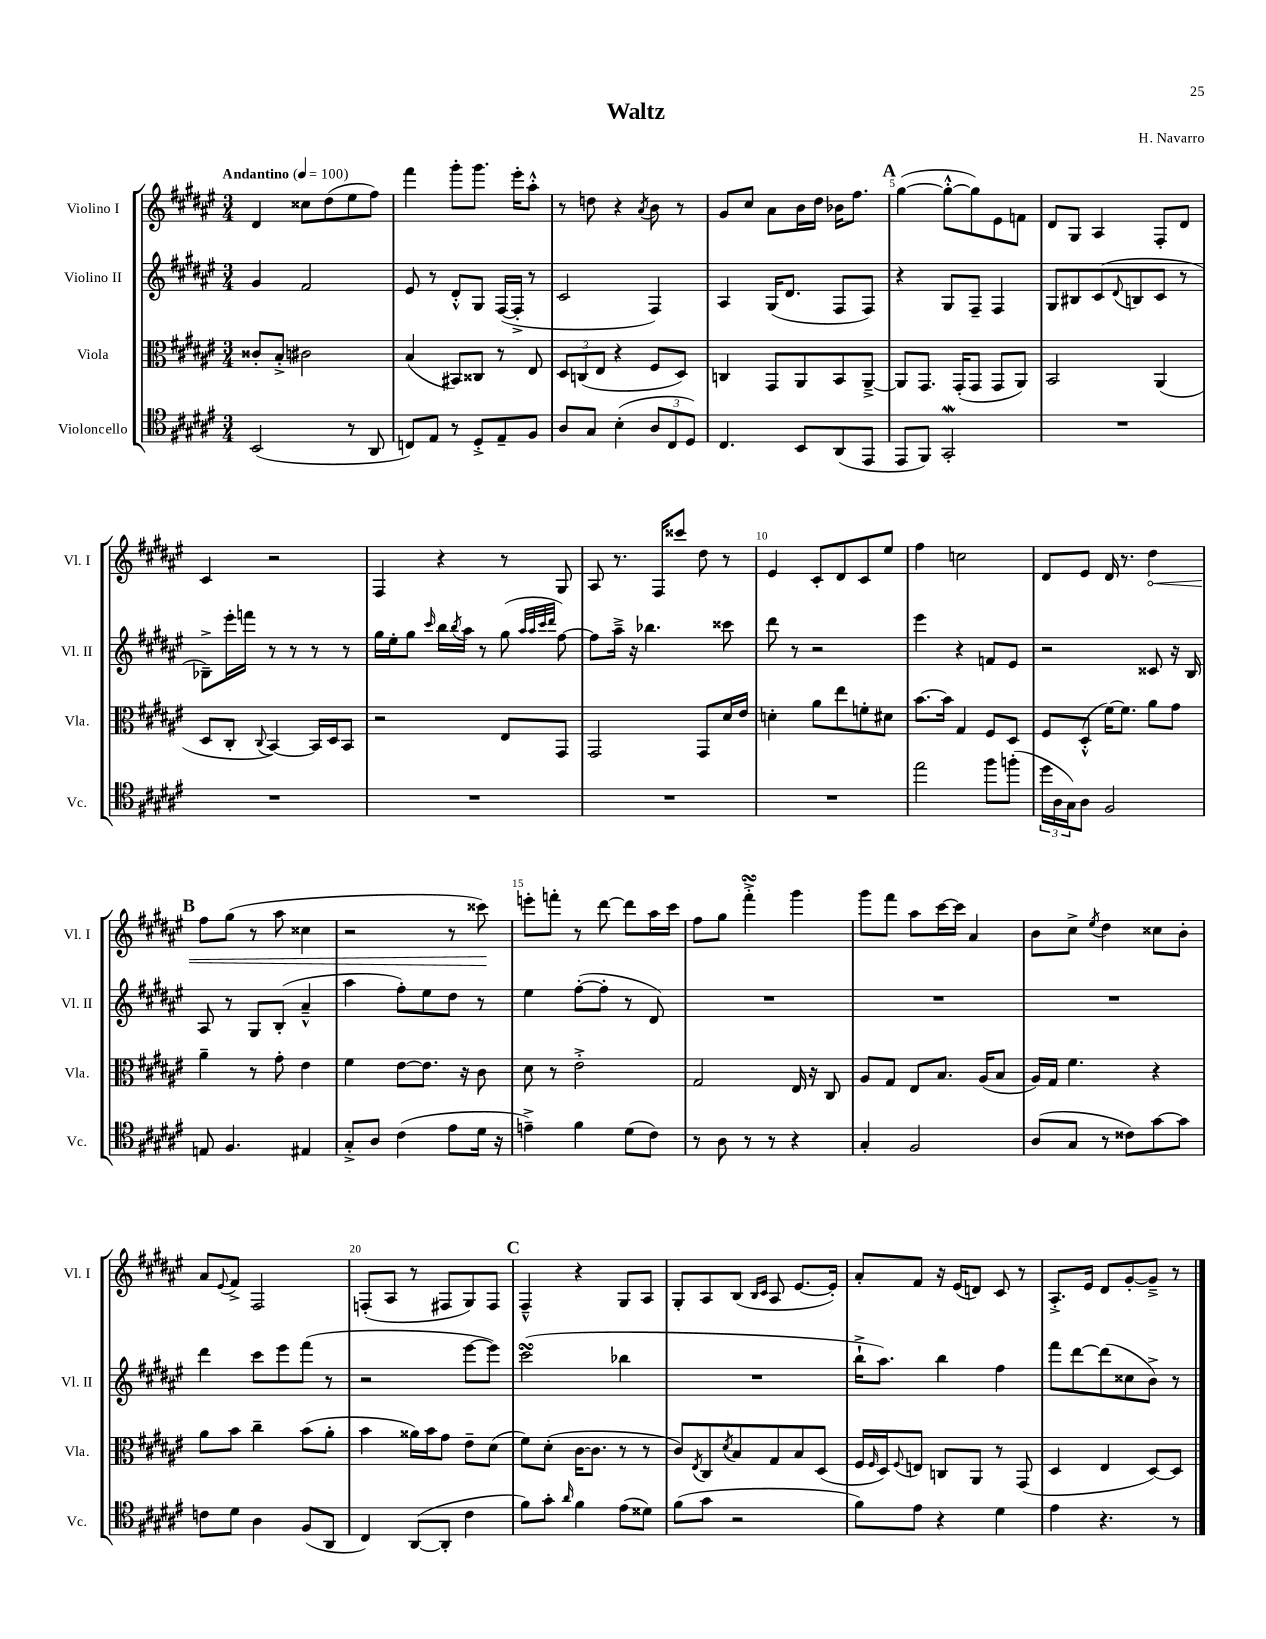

**kern	**kern	**kern	**kern
*staff4	*staff3	*staff2	*staff1
*clefC4	*clefC3	*clefG2	*clefG2
*k[f#c#g#d#a#e#]	*k[f#c#g#d#a#e#]	*k[f#c#g#d#a#e#]	*k[f#c#g#d#a#e#]
*M3/4	*M3/4	*M3/4	*M3/4
*MM100	*MM100	*MM100	*MM100
(2BB	8c##'	4g#	4d#
.	8B'^	.	.
.	2c#	2f#	8cc##
.	.	.	(8dd#
8r	.	.	8ee#
8AA#	.	.	8ff#)
=	=	=	=
8C)	(4B	8e#	4fff#
8E#	.	8r	.
8r	8BB#)	8d#'^^	8ggg#'
8D#'^	8C##	8G#	8.ggg#
8E#~	8r	([16F#	.
.	.	16F#'^]	16eee#'
8F#	8E#	8r	8aa#'^^
=	=	=	=
8A#	12D#	2c#	8r
.	(12C	.	.
8G#	.	.	8dd
.	12E#	.	.
(4B'	4r	.	4r
.	.	.	8qa#
12A#	8F#	4F#)	8b
12C#	.	.	.
.	8D#)	.	8r
12D#)	.	.	.
=	=	=	=
4.C#	4C	4A#	8g#
.	.	.	8cc#
.	8GG#	(16G#	8a#
.	.	8.d#	.
8BB	8AA#	.	16b
.	.	.	16dd#
(8AA#	8BB	8F#	16b-
.	.	.	8.ff#
8EE#	[8AA#~^	8F#)	.
=	=	=	=
8EE#	8AA#]	4r	([4gg#
8FF#)	8.GG#	.	.
2GG#'	.	8G#	8gg#'^^_
.	(16GG#'	.	.
.	8GG#	8F#~	8gg#])
.	8GG#	4F#	8e#
.	8AA#)	.	8f
=	=	=	=
2.r	2BB	8G#	8d#
.	.	8B#	8G#
.	.	(8c#	4A#
.	.	8qqd#	.
.	.	8B	.
.	(4AA#	8c#	8F#'
.	.	8r	8d#
=	=	=	=
2.r	8D#	8B-~^)	4c#
.	8C#'	16eee#'	.
.	.	16fff	.
.	8qqC#	.	.
.	[4BB)	8r	2r
.	.	8r	.
.	16BB]	8r	.
.	16D#	.	.
.	8BB	8r	.
=	=	=	=
2.r	2r	16gg#	4F#
.	.	16ee#'	.
.	.	8gg#	.
.	.	16qqccc#	.
.	.	16bb	4r
.	.	8qbb	.
.	.	16aa#	.
.	.	8r	.
.	8E#	(8gg#	8r
.	.	32qqaa#	.
.	.	32qqaa#	.
.	.	32qqccc#	.
.	.	32qqddd#	.
.	8GG#	[8ff#)	8G#
=	=	=	=
2.r	2GG#	8ff#]	8A#
.	.	16aa#~^	8.r
.	.	16r	.
.	.	4.bb-	.
.	.	.	16F#
.	.	.	8ccc##
.	8GG#	.	8dd#
.	16d#	8ccc##	8r
.	16e#	.	.
=	=	=	=
2.r	4d'	8ddd#	4e#
.	.	8r	.
.	8a#	2r	8c#'
.	8ee#	.	8d#
.	8f'	.	8c#
.	8d#	.	8ee#
=	=	=	=
2ee#	[8.b	4eee#	4ff#
.	16b]	.	.
.	4G#	4r	2cc
8ff#	8F#	8f	.
(8ff'	8D#	8e#	.
=	=	=	=
24dd#	8F#	2r	8d#
24A#	.	.	.
24G#)	.	.	.
8A#	(8D#'^^	.	8e#
2F#	[16f#)	.	16d#
.	8.f#]	.	8.r
.	8a#	8c##	4dd#
.	8g#	16r	.
.	.	16B	.
=	=	=	=
8E	4a#~	8A#	8ff#
4.F#	.	8r	(8gg#
.	8r	8G#	8r
.	8g#'	(8B'	8aa#
4E#	4e#	4a#~^^	4cc##
=	=	=	=
8G#'^	4f#	4aa#	2r
8A#	.	.	.
(4c#	[8e#	8ff#')	.
.	8.e#]	8ee#	.
8e#	.	8dd#	8r
.	16r	.	.
16d#	8c#	8r	8ccc##)
16r	.	.	.
=	=	=	=
4e~^)	8d#	4ee#	8eee'
.	8r	.	8fff'
4f#	2e#'^	([8ff#'	8r
.	.	8ff#']	[8ddd#
(8d#	.	8r	8ddd#]
8c#)	.	8d#)	16aa#
.	.	.	16ccc#
=	=	=	=
8r	2G#	2.r	8ff#
8A#	.	.	8gg#
8r	.	.	4fff#'^
8r	.	.	.
4r	16E#	.	4ggg#
.	16r	.	.
.	8C#	.	.
=	=	=	=
4G#'	8A#	2.r	8ggg#
.	8G#	.	8fff#
2F#	8E#	.	8aa#
.	8.B	.	[16ccc#
.	.	.	16ccc#]
.	.	.	4a#
.	(16A#	.	.
.	8B	.	.
=	=	=	=
(8A#	16A#)	2.r	8b
.	16G#	.	.
8G#	4.f#	.	8cc#^
.	.	.	8qee#
8r	.	.	4dd#
8c##)	.	.	.
[8g#	4r	.	8cc##
8g#]	.	.	8b'
=	=	=	=
8c	8a#	4ddd#	8a#
.	.	.	8qqe#
8d#	8b	.	8f#^
4A#	4cc#~	8ccc#	2F#
.	.	8eee#	.
(8F#	(8b	(8fff#	.
8AA#	8a#'	8r	.
=	=	=	=
4C#)	4b	2r	(8F'
.	.	.	8A#
([8AA#	16a##)	.	8r
.	16b	.	.
8AA#']	8g#	.	8F#
4c#	8e#~	[8eee#	8G#)
.	(8d#	8eee#])	8F#
=	=	=	=
8f#)	8f#)	(2ccc#	4F#~^^
8g#'	(8d#'	.	.
16qqa#	.	.	.
4f#	[16c#	.	4r
.	8.c#]	.	.
(8e#	8r	4bb-	8G#
8d##)	8r	.	8A#
=	=	=	=
(8f#	8c#)	2.r	8G#'
.	8qE#	.	.
8g#	8C#	.	8A#
.	8qd#	.	.
2r	8B	.	(8B
.	.	.	16qqB
.	.	.	16qqc#
.	8G#	.	8A#
.	8B	.	[8.e#
.	(8D#	.	.
.	.	.	16e#'])
=	=	=	=
8f#)	16F#	16bb`^	8a#'
.	16qqF#	.	.
.	16D#)	8.aa#)	.
.	8qqF#	.	.
8e#	8E	.	8f#
4r	8C	4bb	16r
.	.	.	(16e#
.	8AA#	.	8d)
4d#	8r	4ff#	8c#
.	(8GG#	.	8r
=	=	=	=
4e#	4D#	8fff#	8.A#'^
.	.	[8ddd#	.
.	.	.	16e#
4.r	4E#	(8ddd#]	8d#
.	.	8cc##	[8g#'
.	[8D#)	8b^)	8g#~^]
8r	8D#]	8r	8r
==	==	==	==
*-	*-	*-	*-
